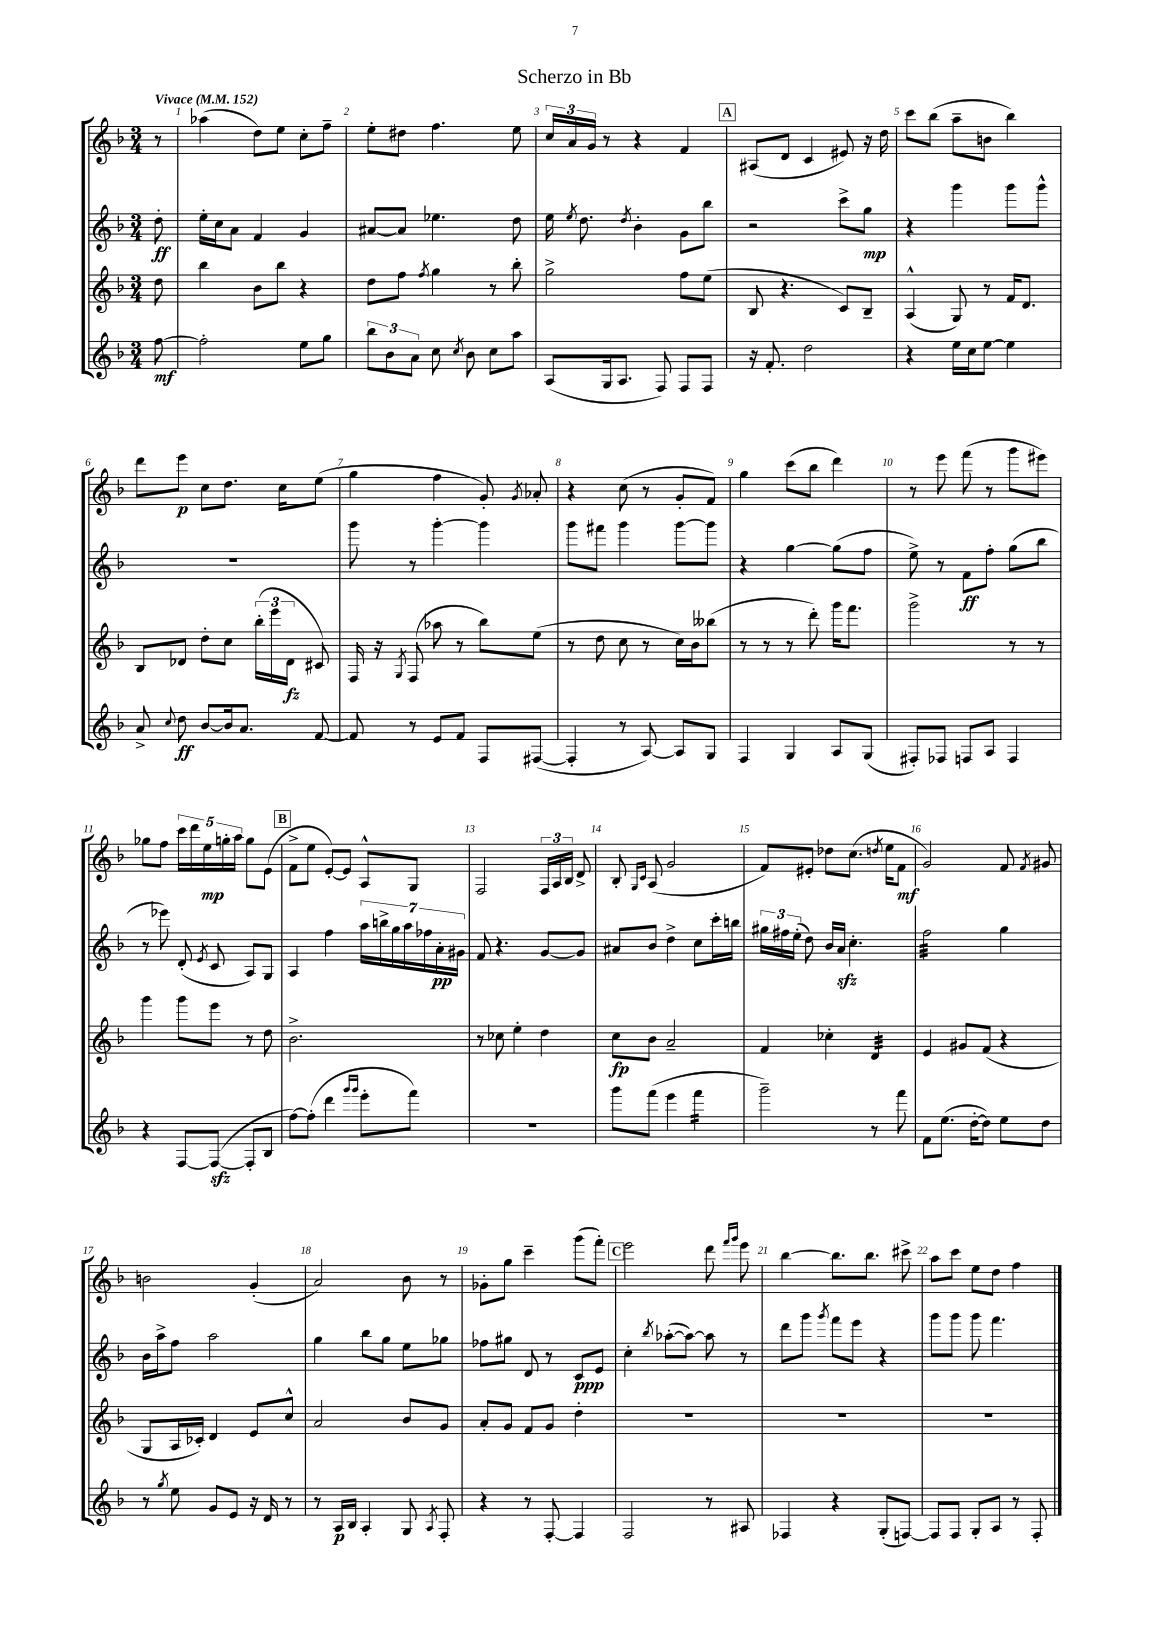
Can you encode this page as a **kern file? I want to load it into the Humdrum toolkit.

**kern	**dynam	**kern	**dynam	**kern	**dynam	**kern	**dynam
*part4	*part4	*part3	*part3	*part2	*part2	*part1	*part1
*staff4	*staff4	*staff3	*staff3	*staff2	*staff2	*staff1	*staff1
*clefG2	*	*clefG2	*	*clefG2	*	*clefG2	*
*k[b-]	*	*k[b-]	*	*k[b-]	*	*k[b-]	*
*M3/4	*	*M3/4	*	*M3/4	*	*M3/4	*
*MM152	*	*MM152	*	*MM152	*	*MM152	*
=	=	=	=	=	=	=	=
!	!	!	!	!	!	!LO:TX:a:B:t=Vivace	!
[8ff\	mf	8dd\	.	8dd'\	ff	8r	.
=1	=1	=1	=1	=1	=1	=1	=1
2ff'\]	.	4bb-\	.	16ee'\LL	.	(4aa-X\	.
.	.	.	.	16cc\J	.	.	.
.	.	.	.	8a\J	.	.	.
.	.	8b-\L	.	4f/	.	8dd\L)	.
.	.	8bb-\J	.	.	.	8ee\J	.
8ee\L	.	4r	.	4g/	.	8cc'\L	.
8gg\J	.	.	.	.	.	8ff~\J	.
=2	=2	=2	=2	=2	=2	=2	=2
12bb-\L	.	8dd\L	.	[8a#X/L	.	8ee'\L	.
12b-\	.	.	.	.	.	.	.
.	.	8ff\J	.	8a#/J]	.	8dd#X\J	.
12a\J	.	.	.	.	.	.	.
.	.	8qff/	.	.	.	.	.
8cc\	.	4gg\	.	4.ee-X\	.	4.ff\	.
8qcc/	.	.	.	.	.	.	.
8b-\	.	.	.	.	.	.	.
8cc\L	.	8r	.	.	.	.	.
8aa\J	.	8bb-'\	.	8dd\	.	8ee\	.
=3	=3	=3	=3	=3	=3	=3	=3
(8A/L	.	2gg^\	.	16ee\	.	24cc/LL	.
.	.	.	.	.	.	24a/	.
.	.	.	.	8qee/	.	.	.
.	.	.	.	8.dd\	.	.	.
.	.	.	.	.	.	24g/JJ	.
16G/k	.	.	.	.	.	8r	.
8.A/J	.	.	.	.	.	.	.
.	.	.	.	8qdd/	.	.	.
.	.	.	.	4b-'\	.	4r	.
8F/)	.	.	.	.	.	.	.
8F/L	.	8ff\L	.	8g\L	.	4f/	.
8F/J	.	(8ee\J	.	8bb-\J	.	.	.
!!LO:REH:place=s1:t=A
=4	=4	=4	=4	=4	=4	=4	=4
16r	.	8B-/	.	2r	.	(8A#X/L	.
8.f'/	.	.	.	.	.	.	.
.	.	4.r	.	.	.	8d/J	.
2dd\	.	.	.	.	.	4c/	.
.	.	8c/L)	.	8ccc^\L	.	8e#X/)	.
.	.	8B-~/J	.	8gg\J	mp	16r	.
.	.	.	.	.	.	16dd\	.
=5	=5	=5	=5	=5	=5	=5	=5
4r	.	(4A^^/	.	4r	.	8ccc\L	.
.	.	.	.	.	.	(8bb-\J	.
16ee\LL	.	8G/)	.	4ggg\	.	8aa~\L	.
16cc\J	.	.	.	.	.	.	.
[8ee\J	.	8r	.	.	.	8bn\J	.
4ee\]	.	16f/KL	.	8ggg\L	.	4bb-\)	.
.	.	8.d/J	.	.	.	.	.
.	.	.	.	8ggg^^\J	.	.	.
!!LO:LB:g=z
=6	=6	=6	=6	=6	=6	=6	=6
8a^/	.	8B-/L	.	2.r	.	8ddd\L	.
8qqcc/	.	.	.	.	.	.	.
8dd\	ff	8d-X/J	.	.	.	8eee\J	p
[8b-/L	.	8dd'\L	.	.	.	8cc\L	.
16b-/k]	.	8cc\J	.	.	.	8.dd\J	.
8.a/J	.	.	.	.	.	.	.
.	.	(24bb-'\LL	.	.	.	.	.
.	.	24eee\	.	.	.	.	.
.	.	.	.	.	.	16cc\KL	.
.	.	24d-\JJ	fz	.	.	.	.
[8f/	.	8c#X/)	.	.	.	(8ee\J	.
=7	=7	=7	=7	=7	=7	=7	=7
8f/]	.	16F/	.	8ggg\	.	4gg\	.
.	.	16r	.	.	.	.	.
.	.	8qG/	.	.	.	.	.
8r	.	(8F/	.	8r	.	.	.
8e/L	.	8aa-X\	.	[4ggg'\	.	4ff\	.
8f/J	.	8r	.	.	.	.	.
8F/L	.	8bb-\L)	.	4ggg\]	.	8g'/)	.
.	.	.	.	.	.	8qg/	.
([8F#X/J	.	(8ee\J	.	.	.	8a-X'/	.
=8	=8	=8	=8	=8	=8	=8	=8
4F#'/]	.	8r	.	8ggg\L	.	4r	.
.	.	8dd\	.	8fff#X\J	.	.	.
8r	.	8cc\	.	4ggg\	.	(8cc\	.
[8A/)	.	8r	.	.	.	8r	.
8A/L]	.	16cc\LL)	.	[8ggg\L	.	8g'/L	.
.	.	16b-\J	.	.	.	.	.
8G/J	.	(8bb--X\J	.	8ggg\J]	.	8f/J)	.
=9	=9	=9	=9	=9	=9	=9	=9
4F/	.	8r	.	4r	.	4gg\	.
.	.	8r	.	.	.	.	.
4G/	.	8r	.	[4gg\	.	(8ccc\L	.
.	.	8ddd'\)	.	.	.	8bb-\J	.
8A/L	.	16ggg\KL	.	(8gg\L]	.	4ddd\)	.
.	.	8.fff\J	.	.	.	.	.
(8G/J	.	.	.	8ff\J	.	.	.
=10	=10	=10	=10	=10	=10	=10	=10
8F#X'/L)	.	2ggg^\	.	8ee^\)	.	8r	.
8F-X/J	.	.	.	8r	.	8eee\	.
8Fn/L	.	.	.	8f\L	ff	(8fff\	.
8A/J	.	.	.	8ff'\J	.	8r	.
4F/	.	8r	.	(8gg\L	.	8ggg\L	.
.	.	8r	.	8bb-\J	.	8eee#X\J)	.
!!LO:LB:g=z
=11	=11	=11	=11	=11	=11	=11	=11
4r	.	4ggg\	.	8r	.	8gg-X\L	.
.	.	.	.	8eee-X\)	.	8ff\J	.
[8F/L	.	8ggg\L	.	(8d'/	.	20ccc\LL	.
.	.	.	.	.	.	20ddd\	.
.	.	.	.	.	.	20ee\	mp
.	.	.	.	8qe/	.	.	.
(8Fzz/J_	.	8eee\J	.	8c/	.	.	.
.	.	.	.	.	.	20ggn'\	.
.	.	.	.	.	.	20aa\JJ	.
8F'/L]	.	8r	.	8A/L)	.	8gg\L	.
8B-/J	.	8dd\	.	8G/J	.	(8e\J	.
!!LO:REH:place=s1:t=B
=12	=12	=12	=12	=12	=12	=12	=12
[8ff\L)	.	2.b-^\	.	4A/	.	8f^\L	.
(8ff'\J]	.	.	.	.	.	8ee\J	.
4ddd\	.	.	.	4ff\	.	[8e'/L)	.
.	.	.	.	.	.	8e/J]	.
16qqggg/LL	.	.	.	.	.	.	.
16qqggg/JJ	.	.	.	.	.	.	.
8eee'\L	.	.	.	28aa\LL	.	8A^^/L	.
.	.	.	.	28bbn^\	.	.	.
.	.	.	.	28gg\	.	.	.
.	.	.	.	28aa\	.	.	.
8fff\J)	.	.	.	.	.	8G/J	.
.	.	.	.	28ff-X\	.	.	.
.	.	.	.	28a'\	pp	.	.
.	.	.	.	28g#X\JJ	.	.	.
=13	=13	=13	=13	=13	=13	=13	=13
2.r	.	8r	.	8f/	.	2F/	.
.	.	8cc-X\	.	4.r	.	.	.
.	.	4ee'\	.	.	.	.	.
.	.	4dd\	.	[8g/L	.	24F/LL	.
.	.	.	.	.	.	24A/	.
.	.	.	.	.	.	24B-/JJ	.
.	.	.	.	8g/J]	.	8d^/	.
=14	=14	=14	=14	=14	=14	=14	=14
8ggg\L	.	8cc\L	fp	8a#X/L	.	8B-'/	.
.	.	.	.	.	.	16qqG/LL	.
.	.	.	.	.	.	16qqc/JJ	.
(8fff\J	.	8b-\J	.	8b-/J	.	(8A/	.
4eee\	.	2a~/	.	4dd^\	.	2g/	.
*tremolo	*	*	*	*	*	*	*
16fff\LL	.	.	.	8cc\L	.	.	.
16fff\	.	.	.	.	.	.	.
16fff\	.	.	.	16ccc'\L	.	.	.
16fff\JJ	.	.	.	16bbn\JJ	.	.	.
*Xtremolo	*	*	*	*	*	*	*
=15	=15	=15	=15	=15	=15	=15	=15
2ggg~\)	.	4f/	.	24gg#X\LL	.	8f/L)	.
.	.	.	.	24ff#X\	.	.	.
.	.	.	.	(24ee'\JJ	.	.	.
.	.	.	.	8dd\)	.	8e#X'/J	.
.	.	4cc-X'\	.	16b-/LL	.	8dd-X\L	.
.	.	.	.	16azz/JJ	.	.	.
.	.	.	.	4.cc'\	.	(8.cc\J	.
*	*	*tremolo	*	*	*	*	*
8r	.	32d/LLL	.	.	.	.	.
.	.	32d/	.	.	.	.	.
.	.	.	.	.	.	8qddn/	.
.	.	32d/	.	.	.	16ee\KL	.
.	.	32d/	.	.	.	.	.
8fff\	.	32d/	.	.	.	8f\J	mf
.	.	32d/	.	.	.	.	.
.	.	32d/	.	.	.	.	.
.	.	32d/JJJ	.	.	.	.	.
*	*	*Xtremolo	*	*	*	*	*
=16	=16	=16	=16	=16	=16	=16	=16
*	*	*	*	*tremolo	*	*	*
8f\L	.	4e/	.	32ff\LLL	.	2g/)	.
.	.	.	.	32ff\	.	.	.
.	.	.	.	32ff\	.	.	.
.	.	.	.	32ff\	.	.	.
(8.ee\J	.	.	.	32ff\	.	.	.
.	.	.	.	32ff\	.	.	.
.	.	.	.	32ff\	.	.	.
.	.	.	.	32ff\	.	.	.
.	.	8g#X/L	.	32ff\	.	.	.
.	.	.	.	32ff\	.	.	.
[16dd'\KL	.	.	.	32ff\	.	.	.
.	.	.	.	32ff\	.	.	.
8dd\J])	.	(8f/J	.	32ff\	.	.	.
.	.	.	.	32ff\	.	.	.
.	.	.	.	32ff\	.	.	.
.	.	.	.	32ff\JJJ	.	.	.
*	*	*	*	*Xtremolo	*	*	*
8ee\L	.	4r	.	4gg\	.	8f/	.
.	.	.	.	.	.	8qf/	.
8dd\J	.	.	.	.	.	8g#X/	.
!!LO:LB:g=z
=17	=17	=17	=17	=17	=17	=17	=17
8r	.	8G/L	.	16b-\LL	.	2bn\	.
.	.	.	.	16aa^\J	.	.	.
8qgg/	.	.	.	.	.	.	.
8ee\	.	16A/L	.	8ff\J	.	.	.
.	.	16c-X'/JJ)	.	.	.	.	.
8g/L	.	4d/	.	2aa\	.	.	.
8e/J	.	.	.	.	.	.	.
16r	.	8e/L	.	.	.	(4g'/	.
16d/	.	.	.	.	.	.	.
8r	.	8cc^^/J	.	.	.	.	.
=18	=18	=18	=18	=18	=18	=18	=18
8r	.	2a/	.	4gg\	.	2a/)	.
16A/LL	p	.	.	.	.	.	.
16B-/JJ	.	.	.	.	.	.	.
4A'/	.	.	.	8bb-\L	.	.	.
.	.	.	.	8gg\J	.	.	.
8G/	.	8b-/L	.	8ee\L	.	8b-\	.
8qA/	.	.	.	.	.	.	.
8F'/	.	8g/J	.	8gg-X\J	.	8r	.
=19	=19	=19	=19	=19	=19	=19	=19
4r	.	8a'/L	.	8ff-X\L	.	8g-X'\L	.
.	.	8g/J	.	8gg#X\J	.	8gg\J	.
8r	.	8f/L	.	8d/	.	4ccc~\	.
[8F'/	.	8g/J	.	8r	.	.	.
4F/]	.	4dd'\	.	8c/L	ppp	(8ggg\L	.
.	.	.	.	8e/J	.	8fff'\J)	.
!!LO:REH:place=s1:t=C
=20	=20	=20	=20	=20	=20	=20	=20
2F/	.	2.r	.	4cc'\	.	2eee\	.
.	.	.	.	8qbb-/	.	.	.
.	.	.	.	([8aa-X'\L	.	.	.
.	.	.	.	8aa-\J_)	.	.	.
8r	.	.	.	8aa-\]	.	8ddd\	.
.	.	.	.	.	.	16qqfff/LL	.
.	.	.	.	.	.	16qqggg/JJ	.
8A#X/	.	.	.	8r	.	8eee\	.
=21	=21	=21	=21	=21	=21	=21	=21
4F-X/	.	2.r	.	8ddd\L	.	[4bb-\	.
.	.	.	.	8ggg\J	.	.	.
.	.	.	.	8qggg/	.	.	.
4r	.	.	.	8fff\L	.	8.bb-\L]	.
.	.	.	.	8eee\J	.	.	.
.	.	.	.	.	.	8.bb-\J	.
(8G'/L	.	.	.	4r	.	.	.
[8Fn/J)	.	.	.	.	.	8ccc#X^\	.
=22	=22	=22	=22	=22	=22	=22	=22
8F/L]	.	2.r	.	8ggg\L	.	8aa\L	.
8F/J	.	.	.	8ggg\J	.	8ccc\J	.
8G'/L	.	.	.	8ggg\	.	8ee\L	.
8A/J	.	.	.	4.fff\	.	8dd\J	.
8r	.	.	.	.	.	4ff\	.
8F'/	.	.	.	.	.	.	.
==	==	==	==	==	==	==	==
*-	*-	*-	*-	*-	*-	*-	*-
